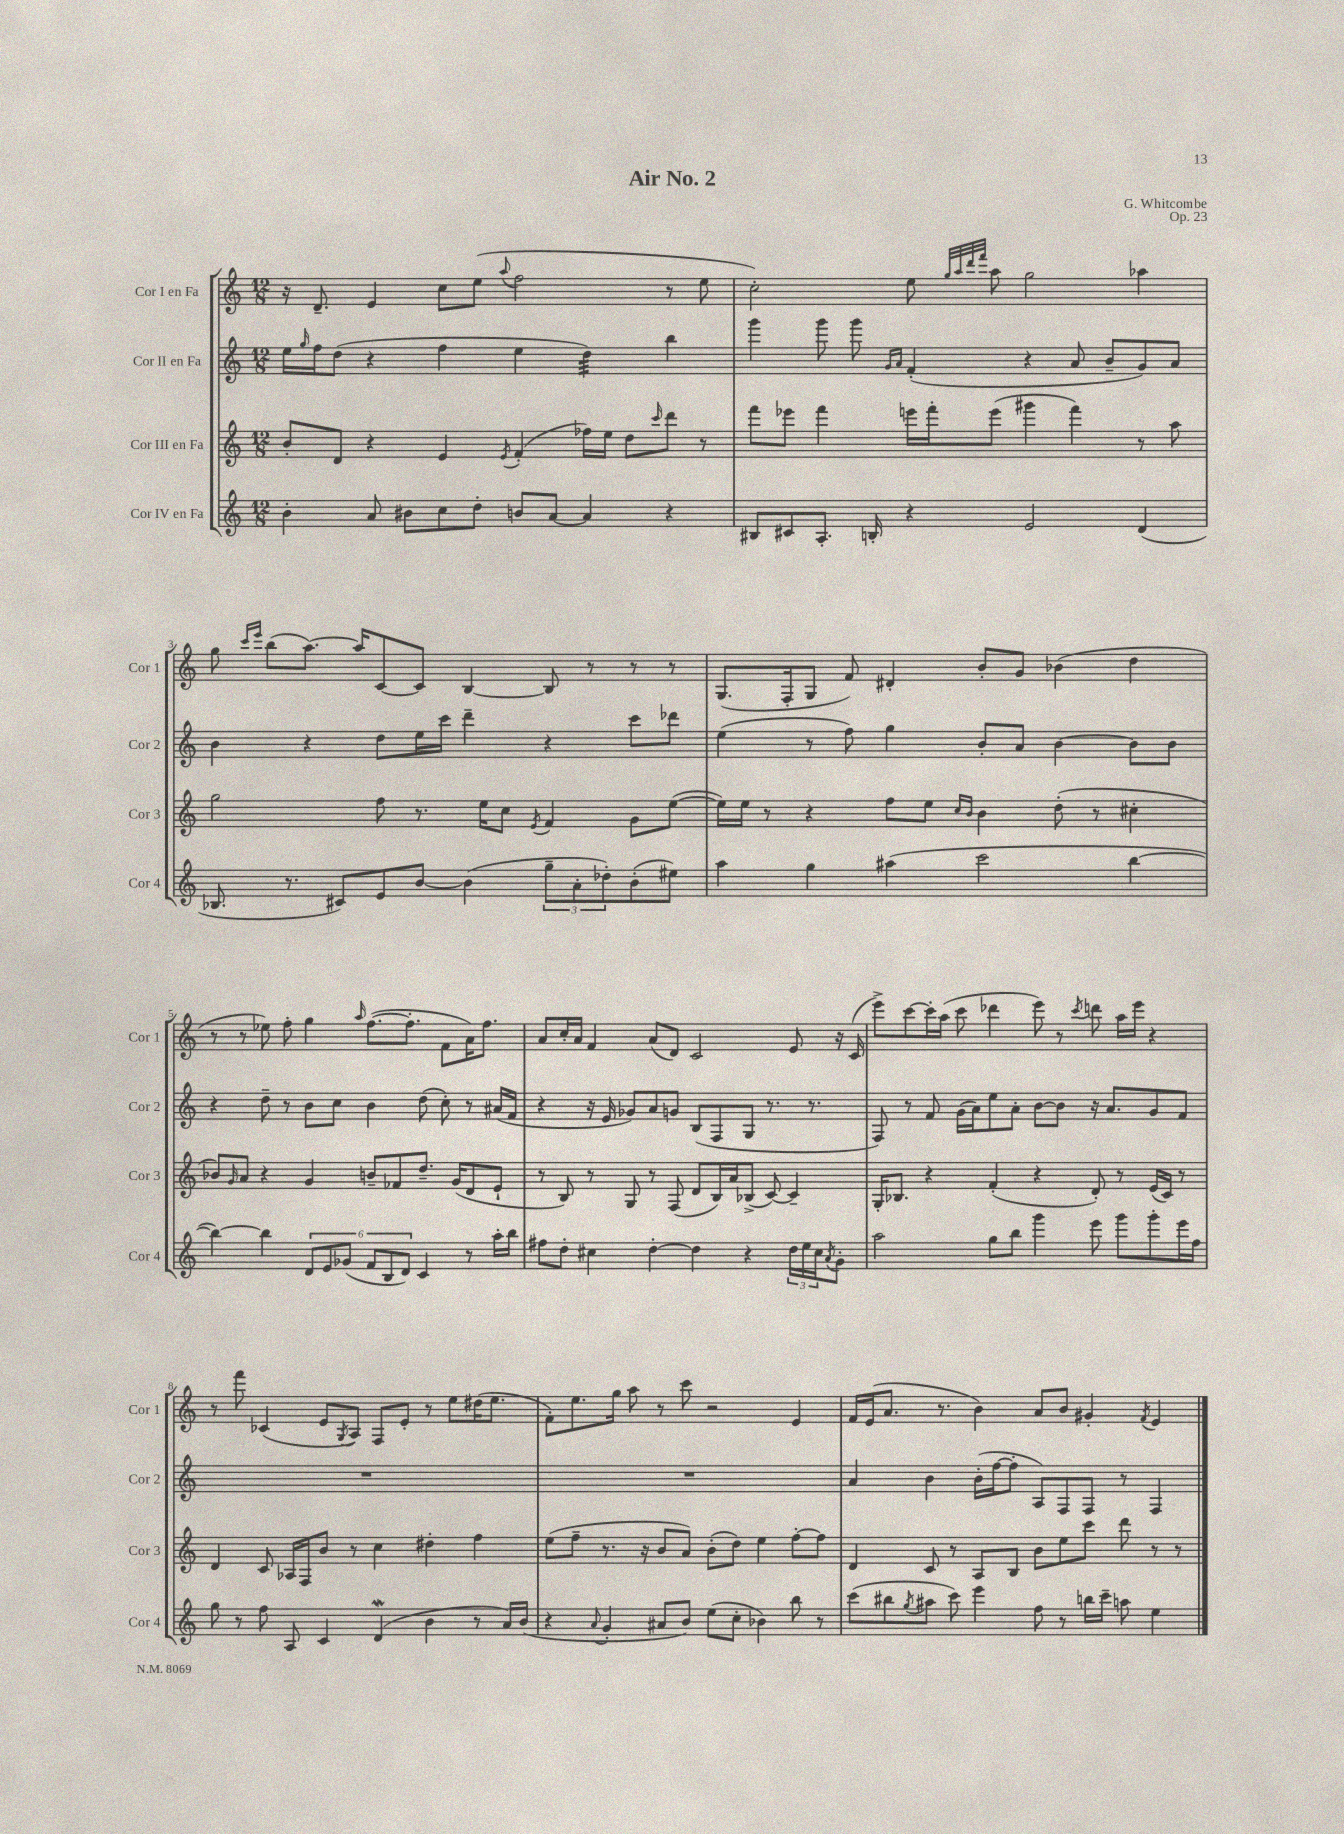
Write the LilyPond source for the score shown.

\header { title = "Air No. 2" composer = "G. Whitcombe" opus = "Op. 23" }
<<
\new StaffGroup <<
\new Staff = "s0" \with { instrumentName = "Cor I en Fa" shortInstrumentName = "Cor 1" } {
    \clef treble \key c \major \numericTimeSignature \time 12/8
    r16 d'8.-- e'4 c''8 e''8( \appoggiatura { a''8 } f''2 r8 e''8 |
    c''2-.) e''8 \grace { g''32 a''32 d'''32 f'''32 } a''8 g''2 aes''4 |
    g''8 \grace { c'''16 e'''16 } b''8( a''8.~) a''16 c'8~ c'8 b4~ b8 r8 r8 r8 |
    g8.( f16-. g8 f'8) dis'4-. b'8-. g'8 bes'4( d''4 |
    r8 r8 ees''8) f''8-. g''4 \grace { a''16 } f''8.~( f''8.-. f'8 a'16) f''8. |
    a'8 c''16-. a'16 f'4 a'8( d'8) c'2 e'8 r16 c'16( |
    e'''8->) c'''8~ c'''16-. a''16( c'''8 des'''4 e'''8) r8 \acciaccatura { c'''8 } d'''8 a''16 e'''16 r4 |
    r8 f'''8 ces'4( e'8 \acciaccatura { g8 } a8) f8 e'8-. r8 e''8 dis''16( e''8. |
    f'8-.) e''8. g''16 a''8 r8 c'''8 r2 e'4 |
    f'16 e'16( a'8. r8. b'4) a'8 b'8 gis'4-. \acciaccatura { f'8 } e'4 \bar "|." |
}
\new Staff = "s1" \with { instrumentName = "Cor II en Fa" shortInstrumentName = "Cor 2" } {
    \clef treble \key c \major \numericTimeSignature \time 12/8
    e''16 \grace { g''16 } f''16 d''8( r4 f''4 e''4 d''4:32) b''4 |
    g'''4 g'''8 g'''8 \grace { g'16 a'16 } f'4-.( r4 a'8 b'8-- g'8) a'8 |
    b'4 r4 d''8 e''16 c'''16 d'''4-- r4 c'''8 des'''8 |
    e''4( r8 f''8) g''4 b'8-. a'8 b'4~ b'8 b'8 |
    r4 d''8-- r8 b'8 c''8 b'4 d''8( c''8-.) r8 ais'16( f'16 |
    r4 r16 e'16 ges'8) a'8 g'8 b8( f8 g8 r8. r8. |
    f8) r8 f'8 g'16( a'16) e''8 a'8-. b'8~ b'8 r16 a'8. g'8 f'8 |
    R1. |
    R1. |
    a'4 b'4 b'16-.( f''16~ f''8-. a8) f8 f8 r8 f4 \bar "|." |
}
\new Staff = "s2" \with { instrumentName = "Cor III en Fa" shortInstrumentName = "Cor 3" } {
    \clef treble \key c \major \numericTimeSignature \time 12/8
    b'8-. d'8 r4 e'4 \acciaccatura { e'8 } f'4-.( fes''16) e''16 d''8 \grace { c'''16 } d'''8 r8 |
    f'''8 ees'''8 f'''4 e'''16 f'''16-. e'''8( gis'''4 f'''4) r8 a''8 |
    g''2 f''8 r8. e''16 c''8 \acciaccatura { e'8 } f'4 g'8 e''8~( |
    e''16) e''16 r8 r4 f''8 e''8 \grace { c''16 b'16 } b'4 d''8-.( r8 cis''4-. |
    bes'8) \grace { g'16 } a'8 r4 g'4 b'8-- fes'8 d''8.-- g'16( d'8 e'8-! |
    r8 b8) r8 g8 r8 f8( d'8 b16) a'16 bes8->( c'8~) c'4-- |
    g16-. bes8. r4 f'4-.( r4 d'8-.) r8 e'16( c'16) r8 |
    d'4 c'8 aes16 f16 b'8 r8 c''4 dis''4-. f''4 |
    e''8( f''8-- r8. r16 b'8 a'8) b'8-.( d''8) e''4 f''8~-. f''8 |
    d'4 c'8 r8 a8 b8 b'8 e''8 c'''8 d'''8 r8 r8 \bar "|." |
}
\new Staff = "s3" \with { instrumentName = "Cor IV en Fa" shortInstrumentName = "Cor 4" } {
    \clef treble \key c \major \numericTimeSignature \time 12/8
    b'4-. a'8 bis'8 c''8 d''8-. b'8 a'8~ a'4 r4 |
    bis8 cis'8 a8.-. b16-. r4 e'2 d'4( |
    bes8. r8. cis'8) e'8 b'8~ b'4( \tuplet 3/2 { g''8-- a'8-. des''8-.) } b'8-.( eis''8) |
    a''4 g''4 ais''4( c'''2 b''4~ |
    b''4~) b''4 \tuplet 6/4 { d'8 e'8 ges'8( f'8 b8 d'8) } c'4 r8 a''16-. b''16 |
    fis''8 d''8-. cis''4 d''4~-. d''4 r4 \tuplet 3/2 { d''16 e''16 cis''16 } \acciaccatura { a'8 } g'8-. |
    a''2 g''8 b''8 g'''4 e'''8 g'''8 g'''8-. e'''16 f''16 |
    g''8 r8 f''8 a8 c'4 d'4\mordent( b'4 r8 a'16) b'16( |
    r4 \appoggiatura { a'8 } g'4-. ais'8 b'8) e''8( c''8-. bes'4) b''8 r8 |
    c'''8( bis''8 \acciaccatura { g''8 } ais''8 c'''8) e'''4 f''8 r8 b''16 c'''16-- a''8 e''4 \bar "|." |
}
>>
>>
